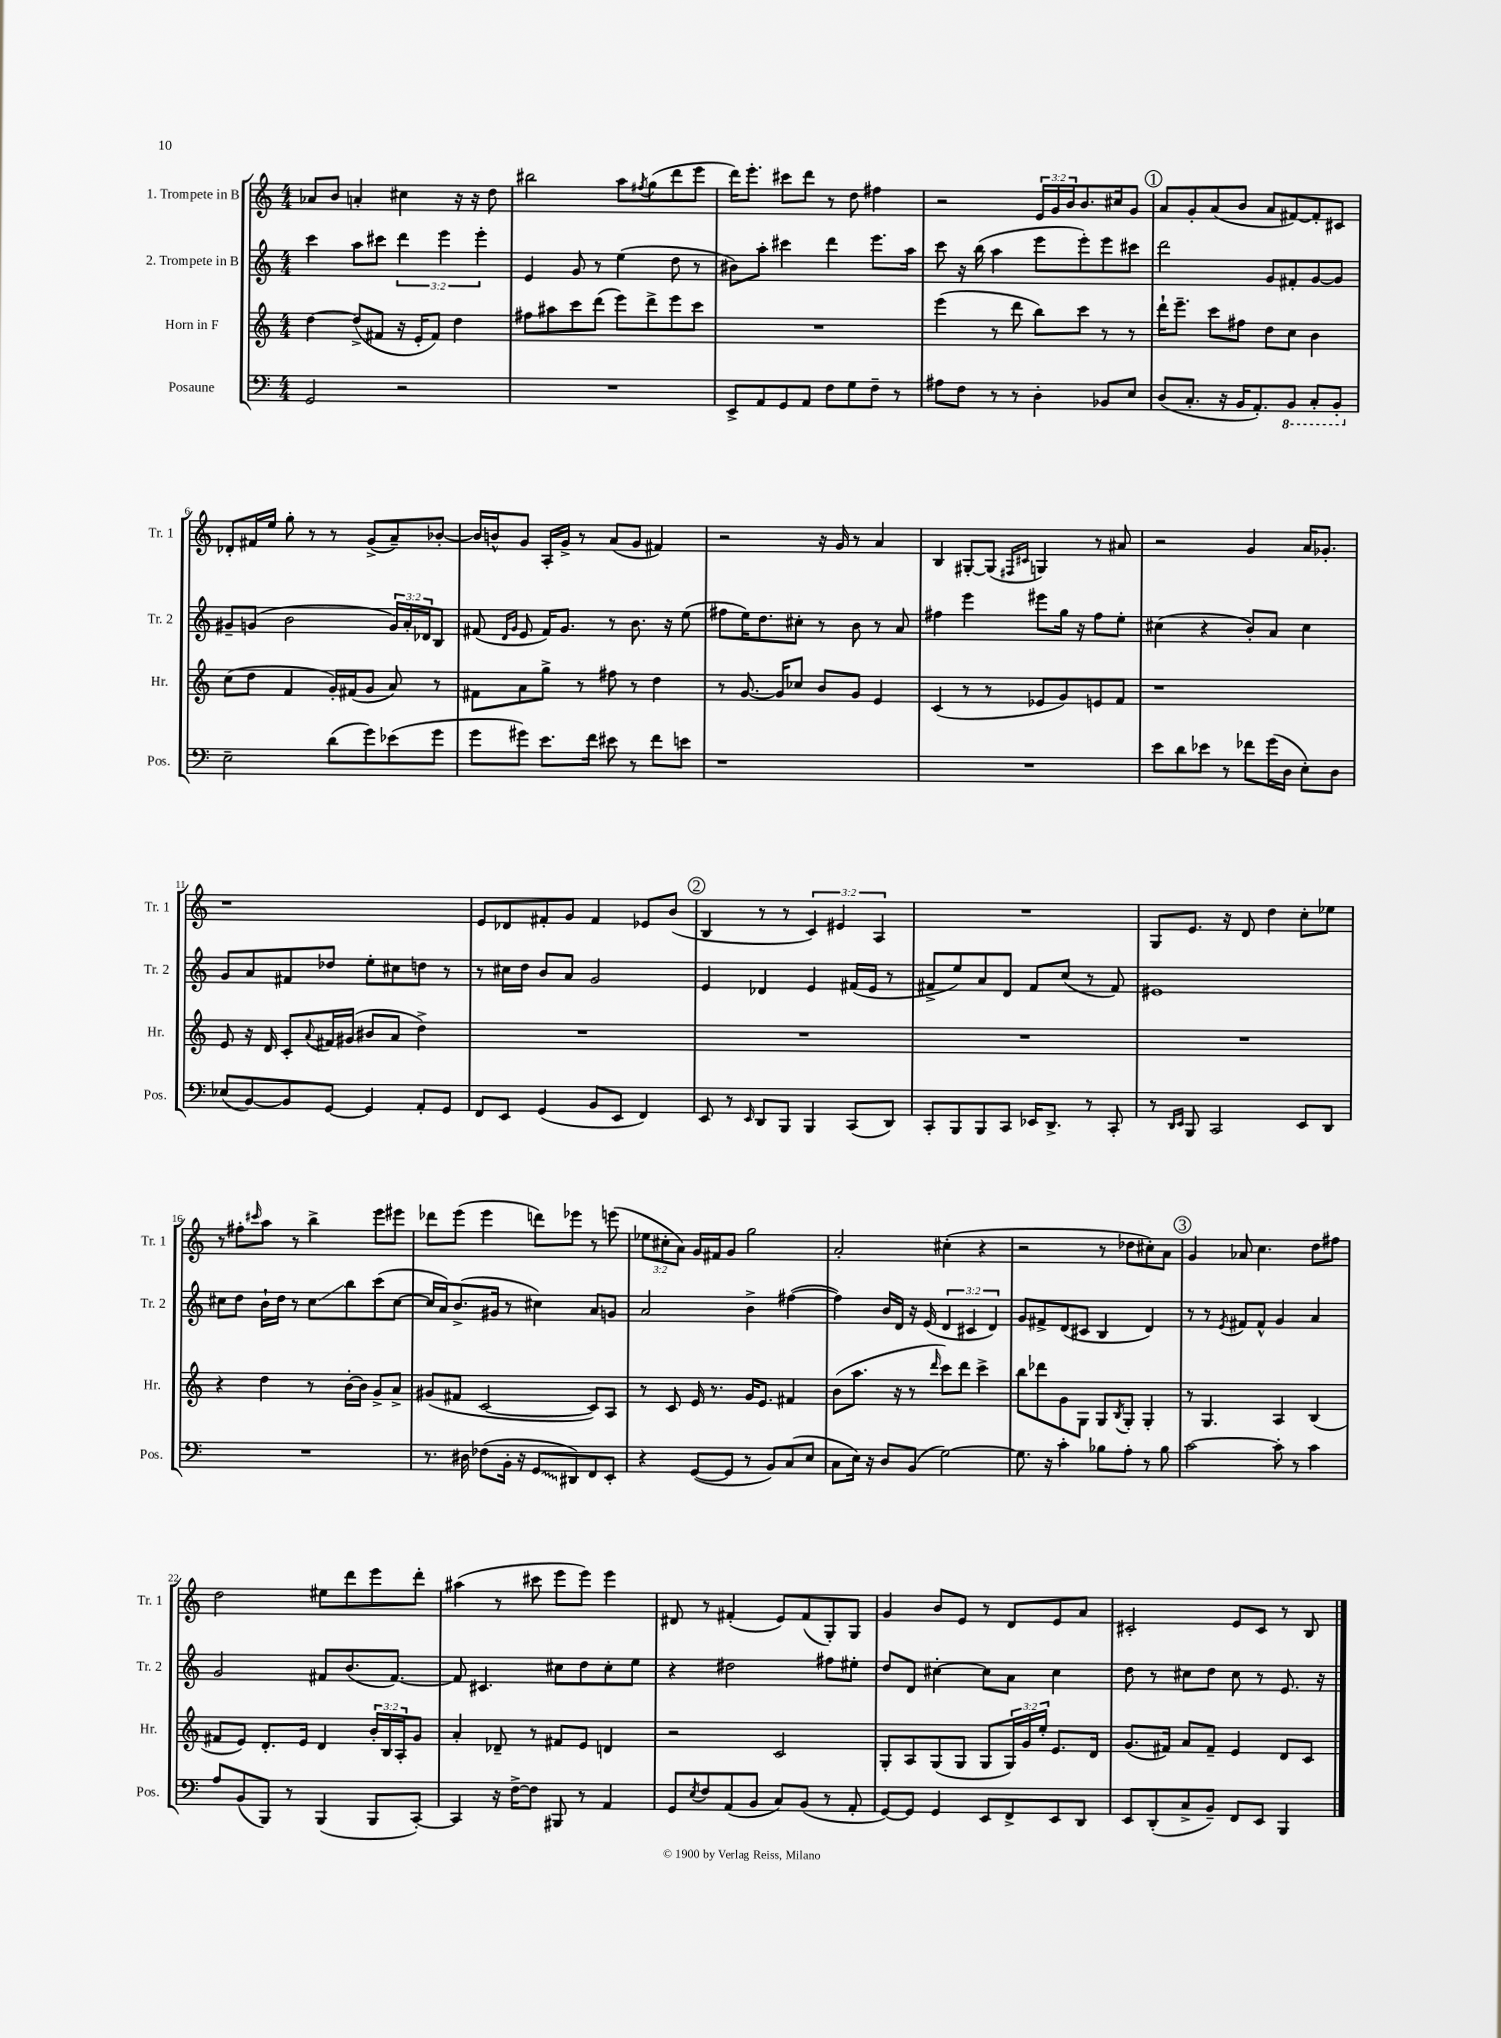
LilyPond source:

<<
\new StaffGroup <<
\new Staff = "s0" \with { instrumentName = "1. Trompete in B" shortInstrumentName = "Tr. 1" } {
    \clef treble \key c \major \numericTimeSignature \time 4/4 \override Staff.TupletNumber.text = #tuplet-number::calc-fraction-text
    aes'8 b'8 a'4-. cis''4 r16 r16 d''8 |
    bis''2 a''8 \acciaccatura { fis''8 } g''8( d'''8 e'''8 |
    d'''16) e'''8.-. cis'''8 d'''8 r8 d''8 fis''4 |
    r2 \tuplet 3/2 { e'16 g'16 b'16 } b'8. cis''16 g'8 |
    \mark \markup { \circle "1" } a'8 g'8-. a'8( b'8 a'8 fis'8~) fis'8-. cis'8 |
    des'8-. fis'16 e''16 g''8-. r8 r8 g'8->( a'8--) bes'8~-. |
    bes'16 b'16-^ g'8 a16-. g'16-> r8 a'8( g'8 fis'4) |
    r2 r16 g'16 r8 a'4 |
    b4 gis8~-. gis8( \grace { fis16 cis'16 } g4) r8 ais'8 |
    r2 g'4 a'16 ges'8.-. |
    r1 |
    e'8 des'8 fis'8-. g'8 fis'4 ees'8 b'8( |
    \mark \markup { \circle "2" } b4 r8 r8 \tuplet 3/2 { c'4) eis'4 a4 } |
    R1 |
    g8 e'8. r16 d'8 d''4 c''8-. ees''8 |
    r8 fis''8-. \grace { cis'''16 } a''8 r8 b''4-> e'''8 eis'''8 |
    des'''8 e'''8( e'''4 d'''8) ees'''8 r8 e'''8( |
    \tuplet 3/2 { ees''8 cis''8-. a'8) } g'16 fis'16 g'8 g''2 |
    a'2-. cis''4-.( r4 |
    r2 r8 des''8 cis''8-.) a'8 |
    \mark \markup { \circle "3" } g'4 aes'8 c''4. d''8 fis''8 |
    d''2 eis''8 d'''8 e'''8 d'''8-. |
    ais''4( r8 cis'''8 e'''8 e'''8) e'''4 |
    dis'8 r8 fis'4-.( e'8) fis'8( g8-.) g8 |
    g'4 b'8 e'8 r8 d'8 e'8 a'8 |
    cis'2-. e'8 cis'8 r8 b8 \bar "|." |
}
\new Staff = "s1" \with { instrumentName = "2. Trompete in B" shortInstrumentName = "Tr. 2" } {
    \clef treble \key c \major \numericTimeSignature \time 4/4 \override Staff.TupletNumber.text = #tuplet-number::calc-fraction-text
    c'''4 a''8 cis'''8 \tuplet 3/2 { d'''4 e'''4 e'''4-. } |
    e'4 g'8 r8 e''4( d''8 r8 |
    bis'8) a''8-. cis'''4 d'''4 e'''8. a''16 |
    c'''8 r16 b''16( a''4 e'''8 e'''8-.) e'''8 cis'''8 |
    \mark \markup { \circle "1" } d'''2 g'8 fis'8-. g'8~ g'8 |
    gis'8-- g'8( b'2 \tuplet 3/2 { g'16) a'16-. des'16 } b8 |
    fis'8( \grace { d'16 g'16 } e'8 fis'16) g'8. r8 b'8. r16 e''8( |
    fis''8 e''16) d''8. cis''8-. r8 b'8 r8 a'8 |
    fis''4 e'''4 eis'''8 g''16 r16 fis''8 e''8-. |
    cis''4( r4 b'8-.) a'8 cis''4 |
    g'8 a'8 fis'8 des''8 e''8-. cis''8 d''8 r8 |
    r8 cis''16 d''16 b'8 a'8 g'2 |
    \mark \markup { \circle "2" } e'4 des'4 e'4 fis'16( e'16 r8 |
    fis'8-> e''8) a'8 d'8 fis'8 c''8( r8 fis'8) |
    eis'1 |
    cis''8 d''8 b'16-! d''16 r8 cis''8\glissando b''8 c'''8( cis''8~ |
    cis''16 a'16) b'8.->( gis'16 r8 cis''4) a'8 g'8 |
    a'2 b'4-> fis''4~( |
    fis''4) b'16 d'16 r16 e'16( \tuplet 3/2 { d'4 cis'4 d'4) } |
    g'8 fis'8-> d'8( cis'8 b4 d'4) |
    \mark \markup { \circle "3" } r8 r8 \acciaccatura { e'8 } fis'8 fis'8-^ g'4 a'4 |
    g'2 fis'8 b'8.( fis'8.~) |
    fis'8 cis'4. cis''8 d''8 cis''8-. e''8 |
    r4 dis''2 fis''8 eis''8-. |
    d''8 d'8 cis''4~-. cis''8 a'8 cis''4 |
    d''8 r8 cis''8 d''8 cis''8 r8 e'8. r16 \bar "|." |
}
\new Staff = "s2" \with { instrumentName = "Horn in F" shortInstrumentName = "Hr." } {
    \clef treble \key c \major \numericTimeSignature \time 4/4 \override Staff.TupletNumber.text = #tuplet-number::calc-fraction-text
    d''4~ d''8->( fis'8 r16 e'16-. fis'8) d''4 |
    fis''8 ais''8 c'''8 d'''8( e'''8) d'''8-> e'''8 c'''8 |
    R1 |
    e'''4( r8 d'''8 b''8) c'''8 r8 r8 |
    \mark \markup { \circle "1" } d'''16-! e'''8.-- c'''8 fis''8 d''8 c''8 b'4 |
    c''8( d''8 f'4 g'16-.) fis'16( g'8 a'8) r8 |
    fis'8 a'8 g''8-> r8 fis''8 r8 d''4 |
    r8 g'8.~ g'16 ces''8 b'8 g'8 e'4 |
    c'4( r8 r8 ees'8 g'8) e'8 f'8 |
    r1 |
    e'8 r16 d'16 c'8-. \appoggiatura { a'8 } fis'16 gis'16( bis'8 a'8 d''4->) |
    R1 |
    \mark \markup { \circle "2" } R1 |
    R1 |
    R1 |
    r4 d''4 r8 b'16~-. b'16 g'8-> a'8-> |
    gis'8( fis'8 c'2~ c'8) a8 |
    r8 c'8 e'16 r8. g'16 e'8. fis'4 |
    b'8( a''8. r16 r8 \grace { d'''16 } c'''8) d'''8 c'''4-> |
    b''8 des'''8 g'8 g8 g8 \acciaccatura { b8 } g8-. g4-. |
    \mark \markup { \circle "3" } r8 g4. a4 b4( |
    fis'8 e'8) d'8.-. e'16 d'4 \tuplet 3/2 { b'16-. b16 a16-. } g'8 |
    a'4-. des'8-- r8 fis'8 e'8 d'4 |
    r2 c'2 |
    g8-. a8 g8( g8 g8 \tuplet 3/2 { g16) g'16 e''16-. } e'8. d'16 |
    g'8.( fis'16) a'8 fis'8-- e'4 d'8 c'8 \bar "|." |
}
\new Staff = "s3" \with { instrumentName = "Posaune" shortInstrumentName = "Pos." } {
    \clef bass \key c \major \numericTimeSignature \time 4/4
    g,2 r2 |
    R1 |
    e,8-> a,8 g,8 a,8 f8 g8 f8-- r8 |
    ais8 f8 r8 r8 d4-. bes,8 e8 |
    \mark \markup { \circle "1" } d8( c8.-. r16 b,16 a,8.-.) \ottava #-1 b,,8 c,8-. b,,8-. \ottava #0 |
    e2-- d'8( g'8) ees'8( g'8 |
    g'8 gis'8) e'8. f'16 eis'8 r8 f'8 e'8 |
    r1 |
    R1 |
    e'8 d'8 ees'8 r8 fes'8 g'16( d16 e8-.) d8 |
    ees8( b,8~) b,8 g,8~ g,4 a,8-. g,8 |
    f,8 e,8 g,4( b,8 e,8 f,4) |
    \mark \markup { \circle "2" } e,8 r8 \grace { e,16 } d,8 b,,8 b,,4 c,8( d,8) |
    c,8-. b,,8 b,,8 c,8 ees,16 d,8.-> r8 c,8-. |
    r8 \grace { d,16 e,16 } b,,8 c,2 e,8 d,8 |
    R1 |
    r8. dis16 fes8( b,16-. r16 \once \override Glissando.style = #'zigzag g,8\glissando dis,8) f,8 e,8-. |
    r4 g,8~( g,8 r8 b,8) c8( e8 |
    c8 e16) r16 d8 b,8( g2~) |
    g8. r16 c'4-. bes8 a8-. r8 bes8 |
    \mark \markup { \circle "3" } c'2~ c'8-. r8 c'4 |
    a8 b,8( b,,8) r8 b,,4( b,,8 c,8~-.) |
    c,4 r16 f16~-> f8 bis,,8 r8 a,4 |
    g,8 \acciaccatura { e8 } f8 a,8( b,8 c8) b,8( r8 a,8-. |
    g,8~) g,8 g,4 e,8 f,8-> e,8 d,8 |
    e,8 d,8-.( c8-> b,8--) f,8 e,8 b,,4 \bar "|." |
}
>>
>>
